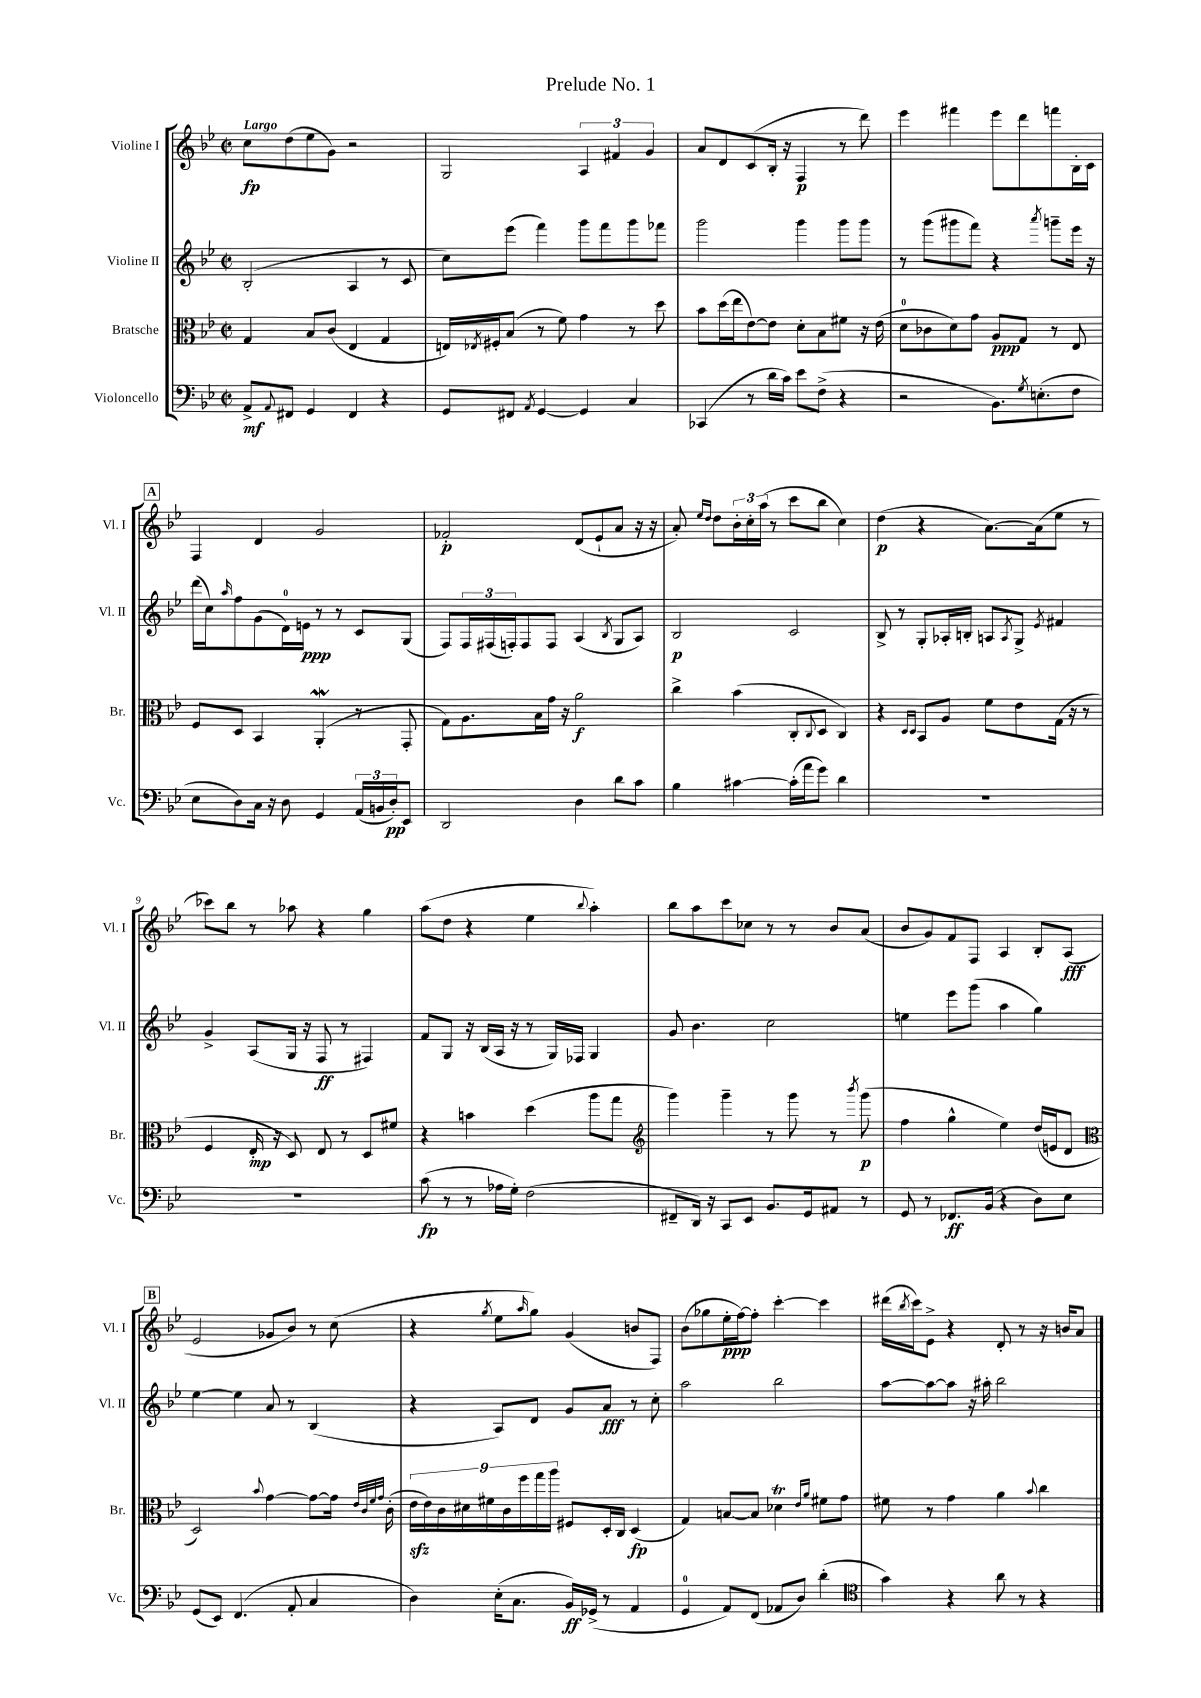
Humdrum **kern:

**kern	**kern	**kern	**kern
*staff4	*staff3	*staff2	*staff1
*clefF4	*clefC3	*clefG2	*clefG2
*k[b-e-]	*k[b-e-]	*k[b-e-]	*k[b-e-]
*M2/2	*M2/2	*M2/2	*M2/2
*met(c|)	*met(c|)	*met(c|)	*met(c|)
8AA^	4G	(2B-'	8cc
8qqAA	.	.	.
8FF#	.	.	(8dd
4GG	8B-	.	8ee-
.	(8c	.	8g)
4FF#	4E-	4A	2r
4r	4G	8r	.
.	.	8c	.
=	=	=	=
8GG	16E)	8cc)	2G
.	8qE-	.	.
.	16F#'	.	.
8FF#	(8B-	(8eee-	.
8qAA	.	.	.
[4GG	8r	4fff)	.
.	8f)	.	.
4GG]	4g	8ggg	6A
.	.	8fff	.
.	.	.	6f#
4C	8r	8ggg	.
.	.	.	6g
.	8dd	8fff-	.
=	=	=	=
(4CC-	8b-	2ggg	8a
.	(16dd	.	8d
.	16ee-	.	.
8r	[8e-)	.	(8c
16d	8e-]	.	16B-'
16c)	.	.	16r
8e-	8d'	4ggg	4F
(8F^	8B-	.	.
4r	8f#	8ggg	8r
.	16r	8ggg	8ddd)
.	(16e-	.	.
=	=	=	=
2r	8d	8r	4eee-
.	8c-	(8ggg	.
.	8d)	8ggg#	4fff#
.	8g	8fff)	.
8.BB-)	8A	4r	8eee-
.	8G	.	8ddd
8qG	.	.	.
(8.E'	.	.	.
.	.	8qaaa	.
.	8r	8ggg~	8fff
8F	8E-	16eee-	16B-'
.	.	16r	16c
=	=	=	=
8E-	8F	(16ddd	4F
.	.	16cc)	.
.	.	16qqaa	.
8D)	8D	8ff	.
16C	4BB-	(8g	4d
16r	.	.	.
8D	.	16d)	.
.	.	16e	.
4GG	(4AA'	8r	2g
.	.	8r	.
(24AA	8r	8c	.
24BB	.	.	.
24D')	.	.	.
8EE-	8GG'	(8G	.
=	=	=	=
2DD	8G)	8F)	2f-'
.	8.A	24F	.
.	.	(24F#	.
.	.	24F')	.
.	.	8F	.
.	16B-	.	.
.	16g	8F	.
.	16r	.	.
4D	2a	(4A	(8d
.	.	.	8e-`
.	.	8qB-	.
8d	.	8G	8a
8c	.	8A)	16r
.	.	.	16r
=	=	=	=
4B-	4cc^	2B-	8a')
.	.	.	16qqee-
.	.	.	16qqdd
.	.	.	8dd
[4c#	(4b-	.	24b-'
.	.	.	24cc'
.	.	.	(24aa
.	.	.	8r
(16c#']	8C'	2c	8ccc
16a	.	.	.
.	8qqC	.	.
8g)	8D	.	8bb-
4d	4C)	.	4cc)
=	=	=	=
1r	4r	8B-^	(4dd
.	.	8r	.
.	16qqD	.	.
.	16qqD	.	.
.	8BB-	8G'	4r
.	8A	16A-'	.
.	.	16B'	.
.	8f	8A	[8.a)
.	.	8qA	.
.	8e-	8G^	.
.	.	.	(16a]
.	.	8qe-	.
.	(16G	4f#	8ee-
.	16r	.	.
.	8r	.	8r
=	=	=	=
1r	4F	4g^	8ccc-)
.	.	.	8bb-
.	16E-'	(8A	8r
.	16r	.	.
.	8D)	16G	8aa-
.	.	16r	.
.	8E-	8F	4r
.	8r	8r	.
.	8D	4F#)	4gg
.	8f#	.	.
=	=	=	=
(8c	4r	8f	(8aa
8r	.	8G	8dd
8r	4b	16r	4r
.	.	(16B-	.
16A-	.	16A	.
16G')	.	16r	.
(2F	(4dd	8r	4ee-
.	.	16G)	.
.	.	16F-	.
.	.	.	8qqbb-
.	8aa	4G	4aa')
.	8gg	.	.
=	=	=	=
*	*clefG2	*	*
8FF#~	4ggg)	8g	8bb-
16DD)	.	4.b-	8aa
16r	.	.	.
8CC	4ggg~	.	8ccc
8EE-	.	.	8cc-
8.BB-	8r	2cc	8r
.	8ggg	.	8r
16GG	.	.	.
8AA#	8r	.	8b-
.	8qbbb-	.	.
8r	(8ggg	.	(8a
=	=	=	=
8GG	4ff	4ee	8b-
8r	.	.	8g)
8.FF-	4gg^^	8eee-	8f
.	.	(8ggg	8F
(16BB-	.	.	.
4r	4ee-)	4aa	4A
8D)	(16dd	4gg)	8B-'
.	16e	.	.
8E-	8d	.	(8A
=	=	=	=
*	*clefC3	*	*
(8GG	2D)	[4ee-	2e-
8EE-)	.	.	.
(4.FF	.	4ee-]	.
.	8qqb-	.	.
.	[4g	8a	8g-
8AA'	.	8r	8b-)
4C	8g_	(4B-	8r
.	16g]	.	(8cc
.	32qqe-	.	.
.	32qqc	.	.
.	32qqf	.	.
.	32qqg	.	.
.	(16c'	.	.
=	=	=	=
4D)	18e-	4r	4r
.	18e-)	.	.
.	18c	.	.
.	18d#	.	.
.	18f#	.	.
.	.	.	8qgg
(16E-'	.	8A)	8ee-
.	18c	.	.
8.C	.	.	.
.	18ff	.	.
.	.	.	16qqaa
.	.	8d	8gg)
.	18gg	.	.
.	18aa	.	.
16BB-)	8F#	8g	(4g
(16GG-^	.	.	.
8r	16D'	8a	.
.	16C	.	.
4AA	(4D	8r	8b
.	.	8cc'	8F)
=	=	=	=
4GG	4G)	2aa	(8b-
.	.	.	8gg-
8AA)	[8B	.	16ee-'
.	.	.	[16ff)
(8FF	8B]	.	8ff']
8AA-	4d-	2bb-	[4ccc'
8D)	.	.	.
.	16qqe-	.	.
.	16qqa	.	.
(4d'	8f#	.	4ccc]
.	8g	.	.
=	=	=	=
*clefC4	*	*	*
4g)	8f#	[8aa	(16ddd#
.	.	.	8qbb-
.	.	.	16ccc)
.	8r	8aa_	8e-^
4r	4g	8aa]	4r
.	.	16r	.
.	.	16aa#'	.
8a	4a	2bb-	8d'
8r	.	.	8r
.	8qqb-	.	.
4r	4cc	.	16r
.	.	.	16b
.	.	.	8a
==	==	==	==
*-	*-	*-	*-
